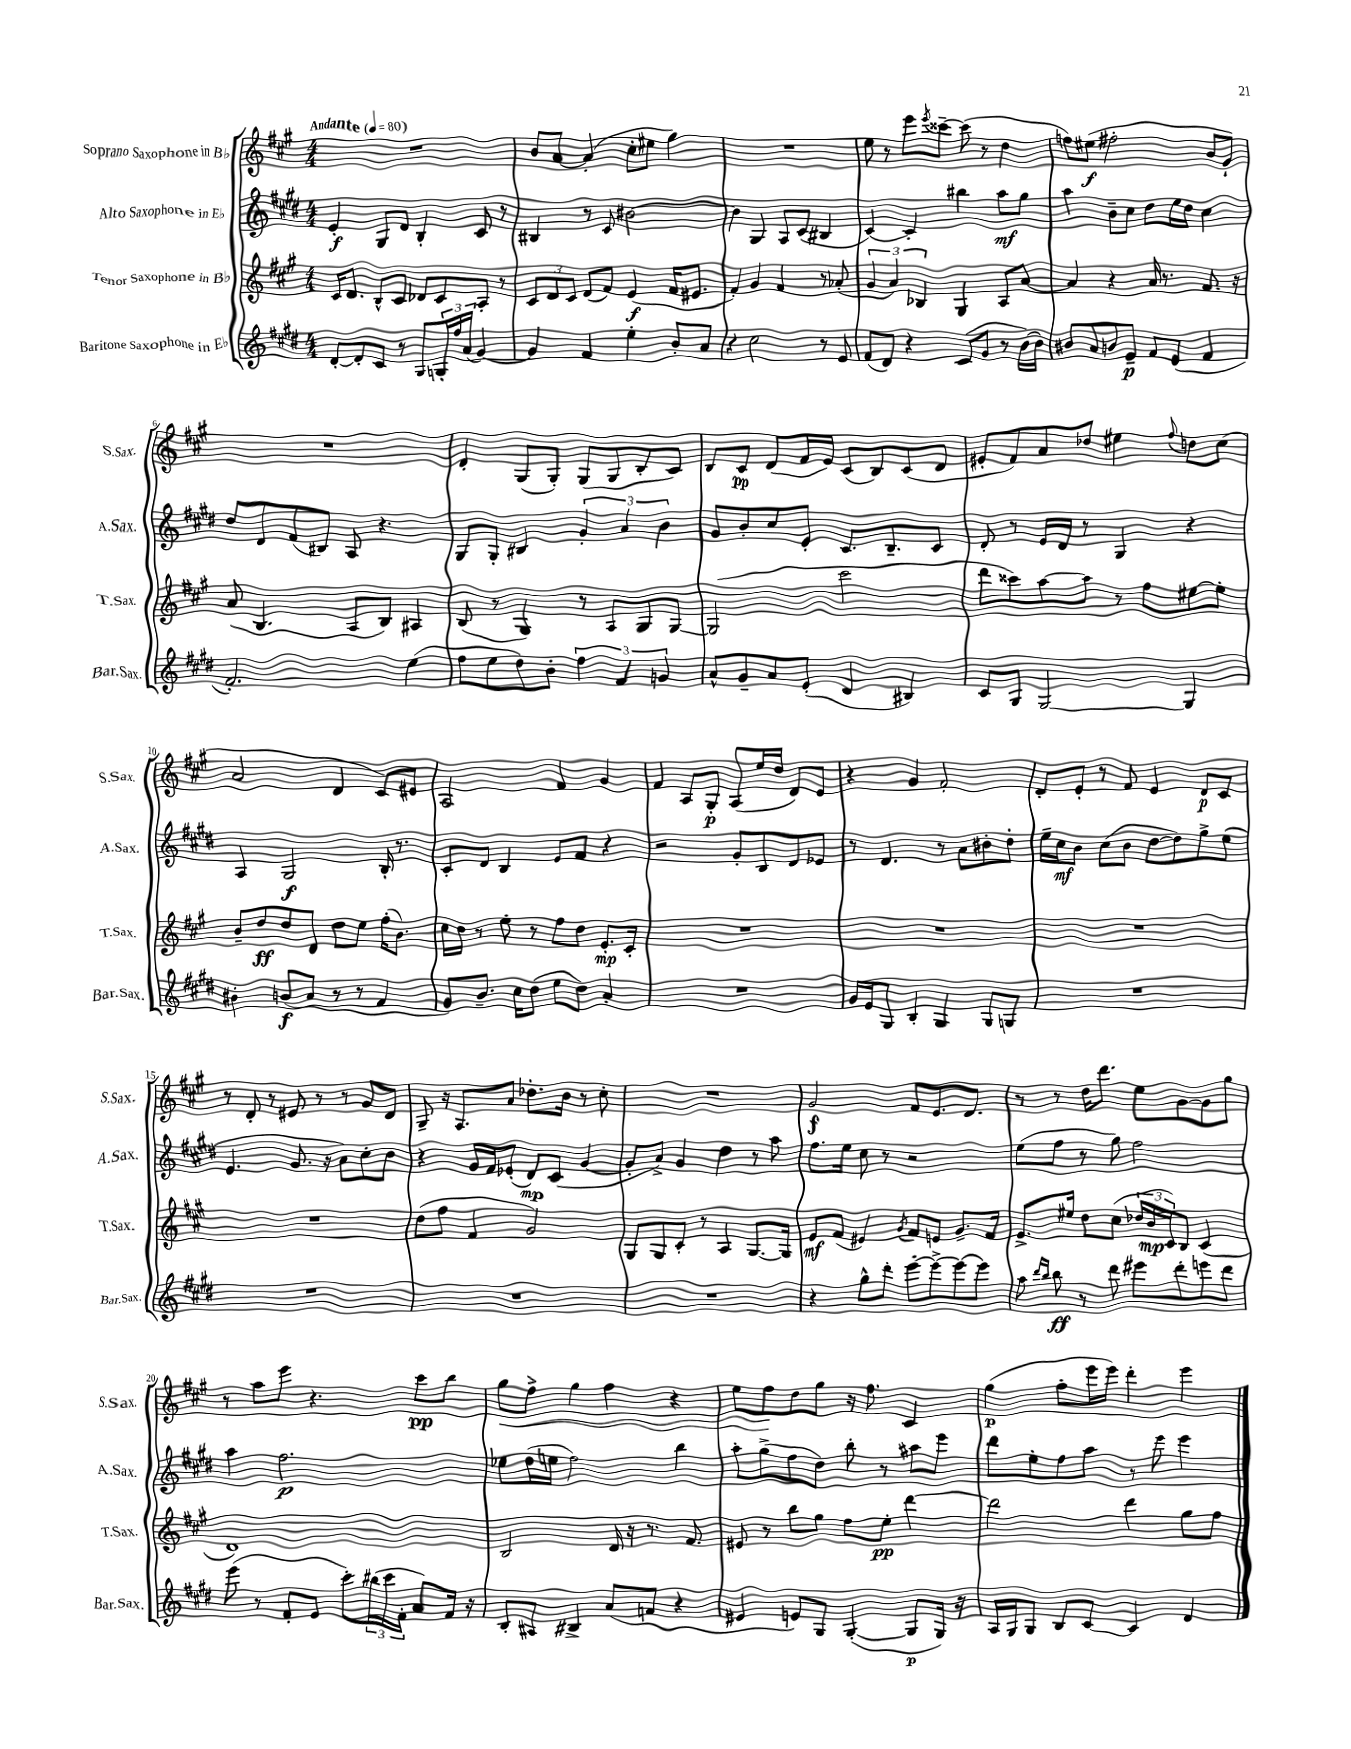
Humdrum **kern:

**kern	**dynam	**kern	**dynam	**kern	**dynam	**kern	**dynam
*part4	*part4	*part3	*part3	*part2	*part2	*part1	*part1
*staff4	*staff4	*staff3	*staff3	*staff2	*staff2	*staff1	*staff1
*I"Baritone Saxophone in E♭	*	*I"Tenor Saxophone in B♭	*	*I"Alto Saxophone in E♭	*	*I"Soprano Saxophone in B♭	*
*I'Bar.Sax.	*	*I'T.Sax.	*	*I'A.Sax.	*	*I'S.Sax.	*
*clefG2	*	*clefG2	*	*clefG2	*	*clefG2	*
*k[f#c#g#d#]	*	*k[f#c#g#]	*	*k[f#c#g#d#]	*	*k[f#c#g#]	*
*M4/4	*	*M4/4	*	*M4/4	*	*M4/4	*
*MM80	*	*MM80	*	*MM80	*	*MM80	*
=1	=1	=1	=1	=1	=1	=1	=1
!	!	!	!	!	!	!LO:TX:a:B:t=Andante	!
[8d#'/L	.	16c#/KL	.	4e'/	f	1r	.
.	.	8.d/J	.	.	.	.	.
8d#'/]	.	.	.	.	.	.	.
8c#/J	.	8B^^/L	.	8G#/L	.	.	.
8r	.	8c#/J	.	8d#/J	.	.	.
8G#/L	.	8d-X/L	.	4B'/	.	.	.
24Gn'/L	.	8c#/	.	.	.	.	.
24ff#/	.	.	.	.	.	.	.
(24a/JJ	.	.	.	.	.	.	.
[4g#/)	.	8A'/J	.	8c#/	.	.	.
.	.	8r	.	8r	.	.	.
=2	=2	=2	=2	=2	=2	=2	=2
4g#/]	.	12c#/L	.	4B#X/	.	8b/L	.
.	.	12d/	.	.	.	.	.
.	.	.	.	.	.	[8a/J	.
.	.	12c#/J	.	.	.	.	.
4f#/	.	(8d/L	.	8r	.	(4a'/]	.
.	.	8f#/J)	.	8c#/	.	.	.
4ee'\	.	(4e/	f	[2b#X\	.	8cc#'\L	.
.	.	.	.	.	.	8ee#X\J	.
8b'/L	.	16f#/KL	.	.	.	4gg#\)	.
.	.	8.e#X/J	.	.	.	.	.
8a/J	.	.	.	.	.	.	.
=3	=3	=3	=3	=3	=3	=3	=3
4r	.	4f#'/)	.	4b#\]	.	1r	.
2cc#\	.	4g#/	.	4G#/	.	.	.
.	.	4f#/	.	8A/L	.	.	.
.	.	.	.	(8c#/J	.	.	.
8r	.	8r	.	4B#X/	.	.	.
8e/	.	(8a-X'/	.	.	.	.	.
=4	=4	=4	=4	=4	=4	=4	=4
(8f#/L	.	6g#/	.	[4c#/)	.	8ee\	.
8d#/J)	.	.	.	.	.	8r	.
.	.	6a/)	.	.	.	.	.
4r	.	.	.	4c#'/]	.	8eee\L	.
.	.	6B-X/	.	.	.	.	.
.	.	.	.	.	.	8qeee/	.
.	.	.	.	.	.	[8ccc##X~\J	.
(8c#/L	.	4G#/	.	4bb#X\	.	(8ccc##\]	.
8g#/J	.	.	.	.	.	8r	.
8r	.	8A/L	.	8aa\L	mf	4dd\	.
[16b\LL)	.	[8a/J	.	8gg#\J	.	.	.
16b\JJ]	.	.	.	.	.	.	.
=5	=5	=5	=5	=5	=5	=5	=5
8b#X/L	.	4a/]	.	4aa\	.	8ffn\L)	.
8a/	.	.	.	.	.	(8ee#X\J	f
8bn/	.	4r	.	8b~\L	.	2ff#X'\	.
8e~/J	p	.	.	8cc#\J	.	.	.
8f#/L	.	16a/	.	8dd#\L	.	.	.
.	.	8.r	.	.	.	.	.
(8e/J	.	.	.	16ee\L	.	.	.
.	.	.	.	16dd#\JJ	.	.	.
4f#/	.	8.f#/	.	4cc#\	.	8b/L	.
.	.	.	.	.	.	8g#`/J)	.
.	.	16r	.	.	.	.	.
!!LO:LB:g=z
=6	=6	=6	=6	=6	=6	=6	=6
2.f#'/)	.	(8a/	.	8dd#/L	.	1r	.
.	.	4.B/	.	8d#/	.	.	.
.	.	.	.	(8f#/	.	.	.
.	.	.	.	8B#X/J)	.	.	.
.	.	8A/L	.	8A/	.	.	.
.	.	8B/J)	.	4.r	.	.	.
(4ee\	.	4A#X/	.	.	.	.	.
=7	=7	=7	=7	=7	=7	=7	=7
8ff#\L	.	(8B/	.	8G#/L	.	4d'/	.
8ee\	.	8r	.	8G#'/J	.	.	.
8dd#\)	.	4G#/)	.	4B#X/	.	(8G#/L	.
8b'\J	.	.	.	.	.	8G#'/J)	.
6ff#\	.	8r	.	6g#'/	.	(8G#/L	.
.	.	8A/L	.	.	.	8G#/	.
6f#/	.	.	.	6a/	.	.	.
.	.	8G#/	.	.	.	8B'/	.
6gn/	.	.	.	6b\	.	.	.
.	.	[8G#/J	.	.	.	8c#/J)	.
=8	=8	=8	=8	=8	=8	=8	=8
8a^^/L	.	(2G#/]	.	8g#/L	.	8B/L	.
8g#~/	.	.	.	8b'/	.	8c#/J	pp
8a/	.	.	.	8cc#/	.	(8d/L	.
(8e'/J	.	.	.	8e'/J	.	16f#/L	.
.	.	.	.	.	.	16e/JJ)	.
4d#/	.	2ccc#\	.	8.c#/L	.	(8c#/L	.
.	.	.	.	.	.	8B/)	.
.	.	.	.	8.B~/	.	.	.
4B#X/)	.	.	.	.	.	(8c#/	.
.	.	.	.	8c#/J	.	8d/J	.
=9	=9	=9	=9	=9	=9	=9	=9
8c#/L	.	8ddd\L	.	8d#'/	.	8e#X'/L	.
8G#/J	.	8ccc##X\)	.	8r	.	8f#/)	.
[2G#/	.	[8aa\	.	16e/LL	.	8a/	.
.	.	.	.	16d#/JJ	.	.	.
.	.	8aa\J]	.	8r	.	8dd-X/J	.
.	.	8r	.	4G#/	.	4ee#X\	.
.	.	8ff#\L	.	.	.	.	.
.	.	.	.	.	.	8qqff#/	.
4G#/]	.	[8ee#X\	.	4r	.	8ddn\L	.
.	.	8ee#'\J]	.	.	.	(8cc#\J	.
!!LO:LB:g=z
=10	=10	=10	=10	=10	=10	=10	=10
4b#X'\	.	8b~/L	.	4A/	.	2a/	.
.	.	8dd/	ff	.	.	.	.
(8bn/L	f	8dd/	.	2G#/	f	.	.
8a/J	.	8d/J	.	.	.	.	.
8r	.	8dd\L	.	.	.	4d/	.
8r	.	8ee\J	.	.	.	.	.
4f#/	.	(16ff#'\KL	.	16B'/	.	8c#/L)	.
.	.	8.b\J)	.	8.r	.	.	.
.	.	.	.	.	.	8e#X/J	.
=11	=11	=11	=11	=11	=11	=11	=11
8g#/L)	.	16cc#\LL	.	8c#'/L	.	2A/	.
.	.	16dd\JJ	.	.	.	.	.
8.b~/J	.	8r	.	8d#/J	.	.	.
.	.	8ee'\	.	4B/	.	.	.
16cc#\KL	.	.	.	.	.	.	.
(8dd#\J	.	8r	.	.	.	.	.
8ee\L	.	8ff#\L	.	8e/L	.	4f#/	.
8dd#\J)	.	8dd\J	.	8f#/J	.	.	.
4a'/	.	8.e'/L	mp	4r	.	4g#/	.
.	.	16c#'/Jk	.	.	.	.	.
=12	=12	=12	=12	=12	=12	=12	=12
1r	.	1r	.	2r	.	4f#/	.
.	.	.	.	.	.	8A/L	.
.	.	.	.	.	.	8G#'/J	p
.	.	.	.	8g#'/L	.	(8A/L	.
.	.	.	.	8B/	.	16ee/L	.
.	.	.	.	.	.	16dd/JJ	.
.	.	.	.	8d#/	.	8d/L)	.
.	.	.	.	8e-X/J	.	8e/J	.
=13	=13	=13	=13	=13	=13	=13	=13
16g#/LL	.	1r	.	8r	.	4r	.
16e/J	.	.	.	.	.	.	.
8G#/J	.	.	.	4.d#/	.	.	.
4B'/	.	.	.	.	.	4g#/	.
4G#/	.	.	.	8r	.	2f#'/	.
.	.	.	.	8a\L	.	.	.
8G#/L	.	.	.	8b#X'\	.	.	.
8Gn/J	.	.	.	8dd#'\J	.	.	.
=14	=14	=14	=14	=14	=14	=14	=14
1r	.	1r	.	16ee~\LL	.	8d'/L	.
.	.	.	.	16cc#\J	mf	.	.
.	.	.	.	8b\J	.	8e'/J	.
.	.	.	.	(8cc#\L	.	8r	.
.	.	.	.	8b\J	.	8f#/	.
.	.	.	.	[8dd#\L	.	4e/	.
.	.	.	.	8dd#\])	.	.	.
.	.	.	.	8gg#^\	.	8d/L	p
.	.	.	.	(8ee\J	.	8c#/J	.
!!LO:LB:g=z
=15	=15	=15	=15	=15	=15	=15	=15
1r	.	1r	.	4.e/	.	8r	.
.	.	.	.	.	.	8d'/	.
.	.	.	.	.	.	8r	.
.	.	.	.	8.g#/	.	8e#X/	.
.	.	.	.	.	.	8r	.
.	.	.	.	16r	.	.	.
.	.	.	.	8a\L)	.	8r	.
.	.	.	.	8cc#'\	.	8g#/L	.
.	.	.	.	8b\J	.	8d/J	.
=16	=16	=16	=16	=16	=16	=16	=16
1r	.	(8dd\L	.	4r	.	8G#~/	.
.	.	8ff#\J	.	.	.	16r	.
.	.	.	.	.	.	8.A/L	.
.	.	4f#/	.	16g#/LL	.	.	.
.	.	.	.	16f#/J	.	.	.
.	.	.	.	(8e-X'/J	.	8a/J	.
.	.	2g#/)	.	8d#/L)	mp	8.dd-X'\L	.
.	.	.	.	(8c#/J	.	.	.
.	.	.	.	.	.	16b\Jk	.
.	.	.	.	[4g#/	.	8r	.
.	.	.	.	.	.	8cc#'\	.
=17	=17	=17	=17	=17	=17	=17	=17
1r	.	8G#/L	.	8g#'/L]	.	1r	.
.	.	8G#/	.	8a^/J)	.	.	.
.	.	8c#'/J	.	4g#/	.	.	.
.	.	8r	.	.	.	.	.
.	.	4A/	.	4dd#\	.	.	.
.	.	[8.G#/L	.	8r	.	.	.
.	.	.	.	8aa\	.	.	.
.	.	16G#/Jk]	.	.	.	.	.
=18	=18	=18	=18	=18	=18	=18	=18
4r	.	8e/L	mf	8.ff#\L	.	2g#/	f
.	.	(8f#/J	.	.	.	.	.
.	.	.	.	16ee\Jk	.	.	.
8gg#^^\L	.	4e#X/)	.	8cc#\	.	.	.
8ddd#'\J	.	.	.	8r	.	.	.
.	.	8qg#/	.	.	.	.	.
[8eee'\L	.	8f#/L	.	2r	.	8f#/L	.
8eee^\_	.	8en/J	.	.	.	8.e/	.
8eee\_	.	8.g#~/L	.	.	.	.	.
.	.	.	.	.	.	8.d/J	.
8eee\J]	.	.	.	.	.	.	.
.	.	16f#/Jk	.	.	.	.	.
=19	=19	=19	=19	=19	=19	=19	=19
8aa\	.	8.e^/L	.	(8ee\L	.	8r	.
16qqddd#/LL	.	.	.	.	.	.	.
16qqbb/JJ	.	.	.	.	.	.	.
8bb\	ff	.	.	8ff#\J	.	8r	.
.	.	16ee#X/Jk	.	.	.	.	.
8r	.	8dd\L	.	8r	.	16dd\KL	.
.	.	.	.	.	.	8.ddd\J	.
8ddd#\	.	(8cc#\J	.	8gg#\)	.	.	.
8eee#X\L	.	24dd-X/LL	.	2ff#\	.	8ee\L	.
.	.	24b/	mp	.	.	.	.
.	.	24c#/J)	.	.	.	.	.
8ddd#'\	.	8B/J	.	.	.	[8g#\	.
8eeen\	.	(4c#/	.	.	.	8g#\]	.
8ddd#\J	.	.	.	.	.	8gg#\J	.
!!LO:LB:g=z
=20	=20	=20	=20	=20	=20	=20	=20
(8eee\	.	1d)	.	4aa\	.	8r	.
8r	.	.	.	.	.	8aa\L	.
8f#'/L	.	.	.	2.ff#\	p	8eee\J	.
8e/J	.	.	.	.	.	4.r	.
8ccc#'\L)	.	.	.	.	.	.	.
(24bb#X\L	.	.	.	.	.	.	.
24ccc#\	.	.	.	.	.	.	.
24f#'\JJ	.	.	.	.	.	.	.
8a/L)	.	.	.	.	.	8ccc#\L	pp
16f#/Jk	.	.	.	.	.	8bb\J	.
16r	.	.	.	.	.	.	.
=21	=21	=21	=21	=21	=21	=21	=21
!	!	!	!	!	!	!	!LO:HP:b
8B'/L	.	2B/	.	8ee-X\L	.	8gg#\L	<
8A#X/J	.	.	.	(16dd#\L	.	8ff#^\J	.
.	.	.	.	16een\JJ	.	.	.
4B#X^/	.	.	.	2ff#\)	.	4gg#\	.
(8a/L	.	16d/	.	.	.	4ff#\	.
.	.	16r	.	.	.	.	.
8fn/J	.	8.r	.	.	.	.	.
4r	.	.	.	4bb\	.	4r	.
.	.	8.f#/	.	.	.	.	.
=22	=22	=22	=22	=22	=22	=22	=22
4e#X/	.	8e#X/	.	8aa'\L	.	8ee\L	.
.	.	8r	.	(8gg#^\	.	8ff#\	.
8en/L)	.	8bb\L	.	8ff#\	.	8dd\	[
8G#/J	.	8gg#\J	.	8dd#\J)	.	8gg#\J	.
([4G#'/	.	8ff#\L	.	8bb'\	.	16r	.
.	.	.	.	.	.	8.ff#\	.
.	.	8ee'\J	pp	8r	.	.	.
8G#/L]	p	[4ddd\	.	8aa#X\L	.	4c#/	.
16G#/Jk)	.	.	.	8eee\J	.	.	.
16r	.	.	.	.	.	.	.
=23	=23	=23	=23	=23	=23	=23	=23
16A/LL	.	2ddd\]	.	8ddd#\L	.	(4gg#\	p
16G#/J	.	.	.	.	.	.	.
8G#/J	.	.	.	8ee'\	.	.	.
8B/L	.	.	.	8ff#\	.	8ff#'\L	.
[8c#/J	.	.	.	8aa\J	.	16eee\L	.
.	.	.	.	.	.	16eee\JJ)	.
4c#/]	.	4ddd\	.	8r	.	4ddd'\	.
.	.	.	.	8eee\	.	.	.
4d#/	.	8gg#\L	.	4eee\	.	4eee\	.
.	.	8ff#\J	.	.	.	.	.
==	==	==	==	==	==	==	==
*-	*-	*-	*-	*-	*-	*-	*-
